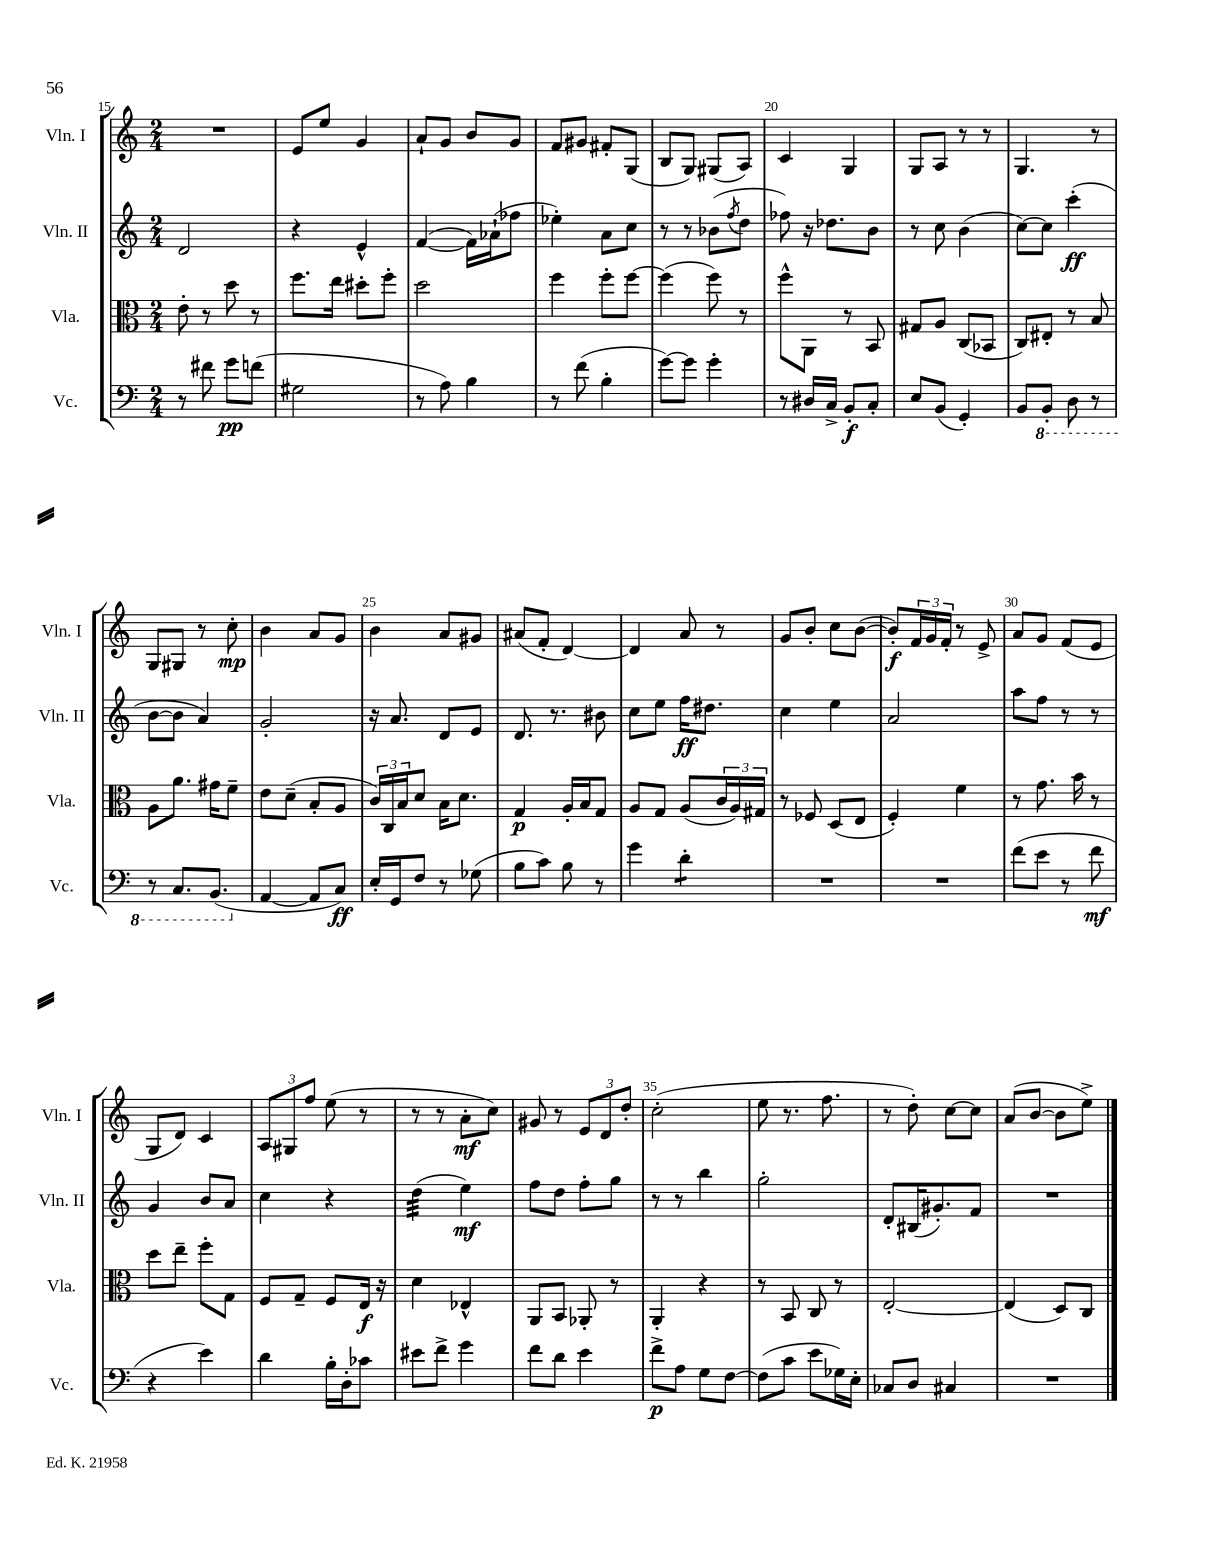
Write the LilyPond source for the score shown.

<<
\new StaffGroup <<
\new Staff = "s0" \with { instrumentName = "Vln. I" shortInstrumentName = "Vln. I" } {
    \clef treble \key c \major \numericTimeSignature \time 2/4
    R2 |
    e'8 e''8 g'4 |
    a'8-! g'8 b'8 g'8 |
    f'8 gis'8 fis'8-. g8( |
    b8 g8) gis8( a8) |
    c'4 g4 |
    g8 a8 r8 r8 |
    g4. r8 |
    g8 gis8 r8 c''8-.\mp |
    b'4 a'8 g'8 |
    b'4 a'8 gis'8 |
    ais'8( f'8-. d'4~) |
    d'4 a'8 r8 |
    g'8 b'8-. c''8 b'8~( |
    b'8-.\f) \tuplet 3/2 { f'16 g'16 f'16-. } r8 e'8-> |
    a'8 g'8 f'8( e'8 |
    g8 d'8) c'4 |
    \tuplet 3/2 { a8 gis8 f''8 } e''8( r8 |
    r8 r8 a'8-.\mf c''8) |
    gis'8 r8 \tuplet 3/2 { e'8 d'8 d''8-. } |
    c''2-.( |
    e''8 r8. f''8. |
    r8 d''8-.) c''8~ c''8 |
    a'8( b'8~ b'8 e''8->) \bar "|." |
}
\new Staff = "s1" \with { instrumentName = "Vln. II" shortInstrumentName = "Vln. II" } {
    \clef treble \key c \major \numericTimeSignature \time 2/4
    d'2 |
    r4 e'4-^ |
    f'4~( f'16) aes'16-!( fes''8 |
    ees''4-.) a'8 c''8 |
    r8 r8 bes'8( \acciaccatura { f''8 } d''8 |
    fes''8) r16 des''8. b'8 |
    r8 c''8 b'4( |
    c''8~) c''8 c'''4-.\ff( |
    b'8~ b'8 a'4) |
    g'2-. |
    r16 a'8. d'8 e'8 |
    d'8. r8. bis'8 |
    c''8 e''8 f''16\ff dis''8. |
    c''4 e''4 |
    a'2 |
    a''8 f''8 r8 r8 |
    g'4 b'8 a'8 |
    c''4 r4 |
    d''4:32( e''4\mf) |
    f''8 d''8 f''8-. g''8 |
    r8 r8 b''4 |
    g''2-. |
    d'8-. bis16( gis'8.-.) f'8 |
    R2 \bar "|." |
}
\new Staff = "s2" \with { instrumentName = "Vla." shortInstrumentName = "Vla." } {
    \clef alto \key c \major \numericTimeSignature \time 2/4
    e'8-. r8 d''8 r8 |
    f''8. e''16 dis''8-. f''8-. |
    d''2 |
    f''4 f''8-. f''8~ |
    f''4( f''8) r8 |
    f''8-^ a,8 r8 b,8 |
    gis8 a8 c8( bes,8 |
    c8) eis8-. r8 b8 |
    a8 a'8. gis'16 f'8-- |
    e'8 d'8--( b8-. a8 |
    \tuplet 3/2 { c'16) c16 b16 } d'8 b16 d'8. |
    g4\p a16-. b16 g8 |
    a8 g8 a8( \tuplet 3/2 { c'16 a16) gis16 } |
    r8 fes8 d8( e8 |
    f4-.) f'4 |
    r8 g'8. b'16 r8 |
    d''8 e''8-- f''8-. g8 |
    f8 g8-- f8 e16\f r16 |
    d'4 ees4-^ |
    a,8 b,8 aes,8-. r8 |
    a,4-. r4 |
    r8 b,8 c8 r8 |
    e2~-. |
    e4( d8) c8 \bar "|." |
}
\new Staff = "s3" \with { instrumentName = "Vc." shortInstrumentName = "Vc." } {
    \clef bass \key c \major \numericTimeSignature \time 2/4
    r8 fis'8 g'8\pp f'8( |
    gis2 |
    r8 a8) b4 |
    r8 f'8( b4-. |
    g'8~) g'8 g'4-. |
    r8 dis16 c16-> b,8-.\f c8-. |
    e8 b,8( g,4-.) |
    b,8 \ottava #-1 b,,8-. d,8 r8 |
    r8 c,8. b,,8.( \ottava #0 |
    a,4~ a,8 c8\ff) |
    e16-. g,16 f8 r8 ges8( |
    b8 c'8) b8 r8 |
    g'4 d'4:8-. |
    R2 |
    R2 |
    f'8( e'8 r8 f'8\mf |
    r4 e'4) |
    d'4 b16-. d16-. ces'8 |
    eis'8 f'8-> g'4 |
    f'8 d'8 e'4 |
    f'8->\p a8 g8 f8~ |
    f8( c'8 e'8 ges16) e16-. |
    ces8 d8 cis4 |
    R2 \bar "|." |
}
>>
>>
\layout { \context { \Score currentBarNumber = #15 \override BarNumber.break-visibility = ##(#f #t #t) barNumberVisibility = #(every-nth-bar-number-visible 5) } }
